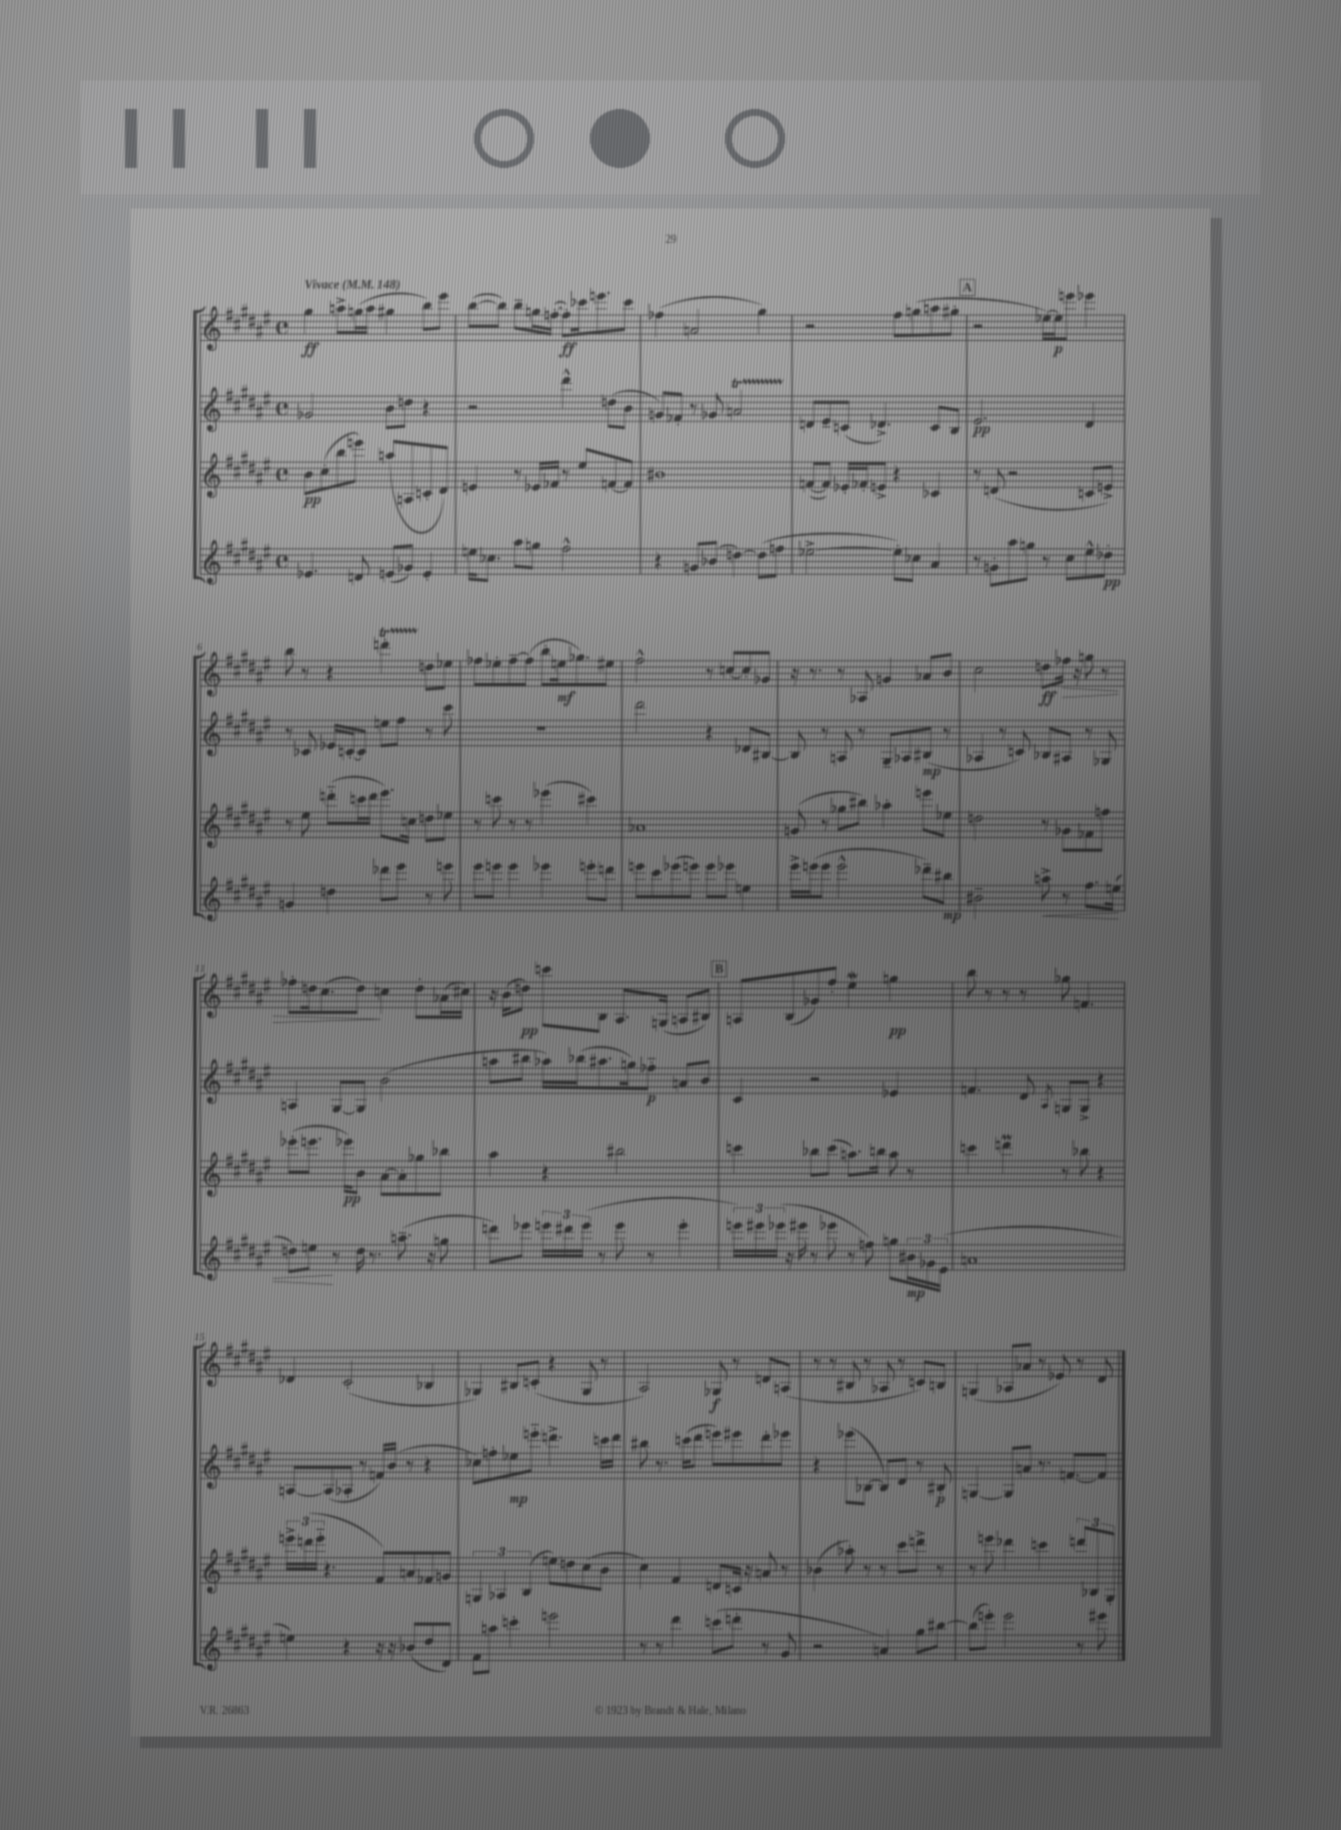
<<
\new StaffGroup <<
\new Staff = "s0" {
    \clef treble \key fis \major \defaultTimeSignature \time 4/4 \tempo "Vivace" 4 = 148
    gis''4\ff a''8-> g''16( a''16 gis''4 b''8) eis'''8 |
    b''8~( b''8) b''8-- g''16 f''16~-.( f''8-.\ff) ces'''16 e'''8. ces'''8 |
    fes''4( a'2 gis''4) |
    r2 fis''8 g''8( a''8 gis''8-. |
    \mark \markup { \box "A" } r2 ees''16~) ees''16\p e'''8 ees'''4 |
    b''8 r8 r4 d'''4-.\startTrillSpan d''8\stopTrillSpan ees''8 |
    fes''8 ees''8-. fes''8~-- fes''8( b''8-. e''16\mf ges''8.) eis''8 |
    fis''2-^ r8 c''8~ c''8-. ges'8 |
    r16 r8. r8 aes8 g'4 aes'8 b'8 |
    cis''2 d''8\ff fes''16\> r16 g''8 r8 |
    fes''8-. d''16 cis''8.( d''8\!) c''4 d''8-. aes'16( cis''16) |
    r16 b'16( d''8\pp) c'''8 b8 ais8. g16( a8 bis8) |
    \mark \markup { \box "B" } a8 b8( ges'8) fis''8-. eis''4\mordent g''4\pp |
    b''8 r8 r8 r8 ges''8 f'4. |
    des'4 cis'2-.( bes4 |
    ges4) bis8 c'8-.( r4 ges8 r8 |
    ais2) ges8\f r8 d'8 a8( |
    r8 r8 bis8 r8 aes8 r8 c'8) b8 |
    g4( aes8 aes'8 r8 ees'8) r8 dis'8 \bar "|." |
}
\new Staff = "s1" {
    \clef treble \key fis \major \defaultTimeSignature \time 4/4
    ges'2 b'8 d''8 r4 |
    r2 dis'''4-^ d''8( b'8 |
    g'8) fes'8-. r8 ges'8 a'2\startTrillSpan |
    d'8\stopTrillSpan eis'8-- c'8( des'4.->) c'8 b8 |
    \mark \markup { \box "A" } eis'2.\pp dis'4 |
    r8 ces'8 ees'16 c'16~-. c'8 e''8 fis''8 r8 cis'''8 |
    r1 |
    dis'''2 r4 des'8 bis8~ |
    bis8 r8 a8 r8 gis8-- aes8 bis8\mp( r8 |
    aes4 r8 c'8) bes8 ais8 r8 ges8 |
    a4 gis8~ gis8 b'2( |
    a''8 bis''8 aes''16) bes''16( ais''8. g''16) fes''8-_\p a'8 b'8 |
    \mark \markup { \box "B" } cis'4 r2 ees'4 |
    f'4. dis'8 \acciaccatura { ais8 } g8 g8-> r4 |
    a8~ a8( aes8-. r8 f'16) b'16( r8 r4 |
    ces''8) f''8-. ees''8\mp e'''8-_ d'''4.-> c'''16 d'''16 |
    bis''8 r8. c'''16( dis'''8 e'''8) eis'''8 dis'''8-. ees'''8 |
    r4 ees'''8( bes8~ bes8) dis'8 r8 bis8-.\p |
    g4~ g8 a'8 r8. f'8.~ f'8 \bar "|." |
}
\new Staff = "s2" {
    \clef treble \key fis \major \defaultTimeSignature \time 4/4
    b'8\pp cis''8-.( b''8 e'''8) a''8( a8 c'8-. dis'8) |
    e'4 r8 ees'16 fes'16 r8 eis''8 f'8~ f'8 |
    bis'1 |
    f'8~( f'8) ees'16-. fes'16-. e'8-> r4 ces'4 |
    \mark \markup { \box "A" } r8 d'8( r2 c'8 e'8->) |
    r8 eis''8 d'''8-_( c'''16 d'''16 eis'''8.) c''16 d''8 ees''8 |
    r8 c'''8 r8 r8 ees'''4( cis'''4) |
    aes'1 |
    g'8( r8 ges''8 bis''8) aes''4-. e'''8 ees''8 |
    d''2 r8 ges'8 fes'8 f''8 |
    ees'''8-.( e'''8. ees'''16\pp) b'8 ais'8~ ais'8-. ges''8 bes''8 |
    ais''4 r4 bis''2 |
    \mark \markup { \box "B" } c'''4 bes''8 c'''8( a''8.) b''16 a''8 r8 |
    c'''4 d'''4\prall r8 bes''8 r4 |
    \tuplet 3/2 { e'''16-> d'''16( e'''16-_ } r4. fis'8) a'8 fes'8 g'8 |
    \tuplet 3/2 { g4 aes4 b4( } e''8) d''8 cis''8( b'8 |
    cis''4) fis'4 d'8 c'16 r16 a'8 r8 |
    bes'4( aes''8-.) r8 r8 cis'''8 d'''8-> r8 |
    r8 e'''8 des'''4 c'''4 \tuplet 3/2 { d'''8 bes8 gis8-. } \bar "|." |
}
\new Staff = "s3" {
    \clef treble \key fis \major \defaultTimeSignature \time 4/4
    ees'4. d'8 e'8( ges'8) e'4-. |
    e''16 ces''8. ais''8 g''8 fis''2-^ |
    r4 g'8 bes'8( d''4~) d''8( f''8 |
    ees''2~-> ees''8-.) ces''8 ais'4 |
    \mark \markup { \box "A" } r8 g'8-. ais''8 g''8 r8 cis''8 eis''8-^ des''8-.\pp |
    g'4 d''4 des'''8 eis'''8 r8 e'''8 |
    eis'''8 e'''8 e'''4 ees'''4 e'''8-. d'''8 |
    e'''8 cis'''8 ees'''8( e'''8) e'''8 ees'''8 e''4 |
    eis'''16-> e'''16( e'''8 e'''2-^ des'''8--) bis''8\mp |
    bis'2-- a''8->\< r8 fis''8. e''16( |
    d''8) e''8\! r8 d''16 r8. a''8.--( r16 g''8 |
    d'''8) ees'''8 \tuplet 3/2 { e'''16 dis'''16 e'''16( } r8 e'''8 r8 e'''4-. |
    \mark \markup { \box "B" } \tuplet 3/2 { e'''16) eis'''16 ees'''16( } r16 eis'''16 r8 ees'''8 r8 f''8) g''8 \tuplet 3/2 { bis'16\mp ges'16 eis'16( } |
    a'1 |
    e''4) r4 r16 r16 bes'8( dis''8 dis'8) |
    fis'8 a''8 c'''4-. e'''2 |
    r8 r8 dis'''4 c'''8( d'''8-. r8 gis'8 |
    r2 a'4) gis''8 bis''8~ |
    bis''8( e'''8-.) e'''2 r8 eis'''8 \bar "|." |
}
>>
>>
